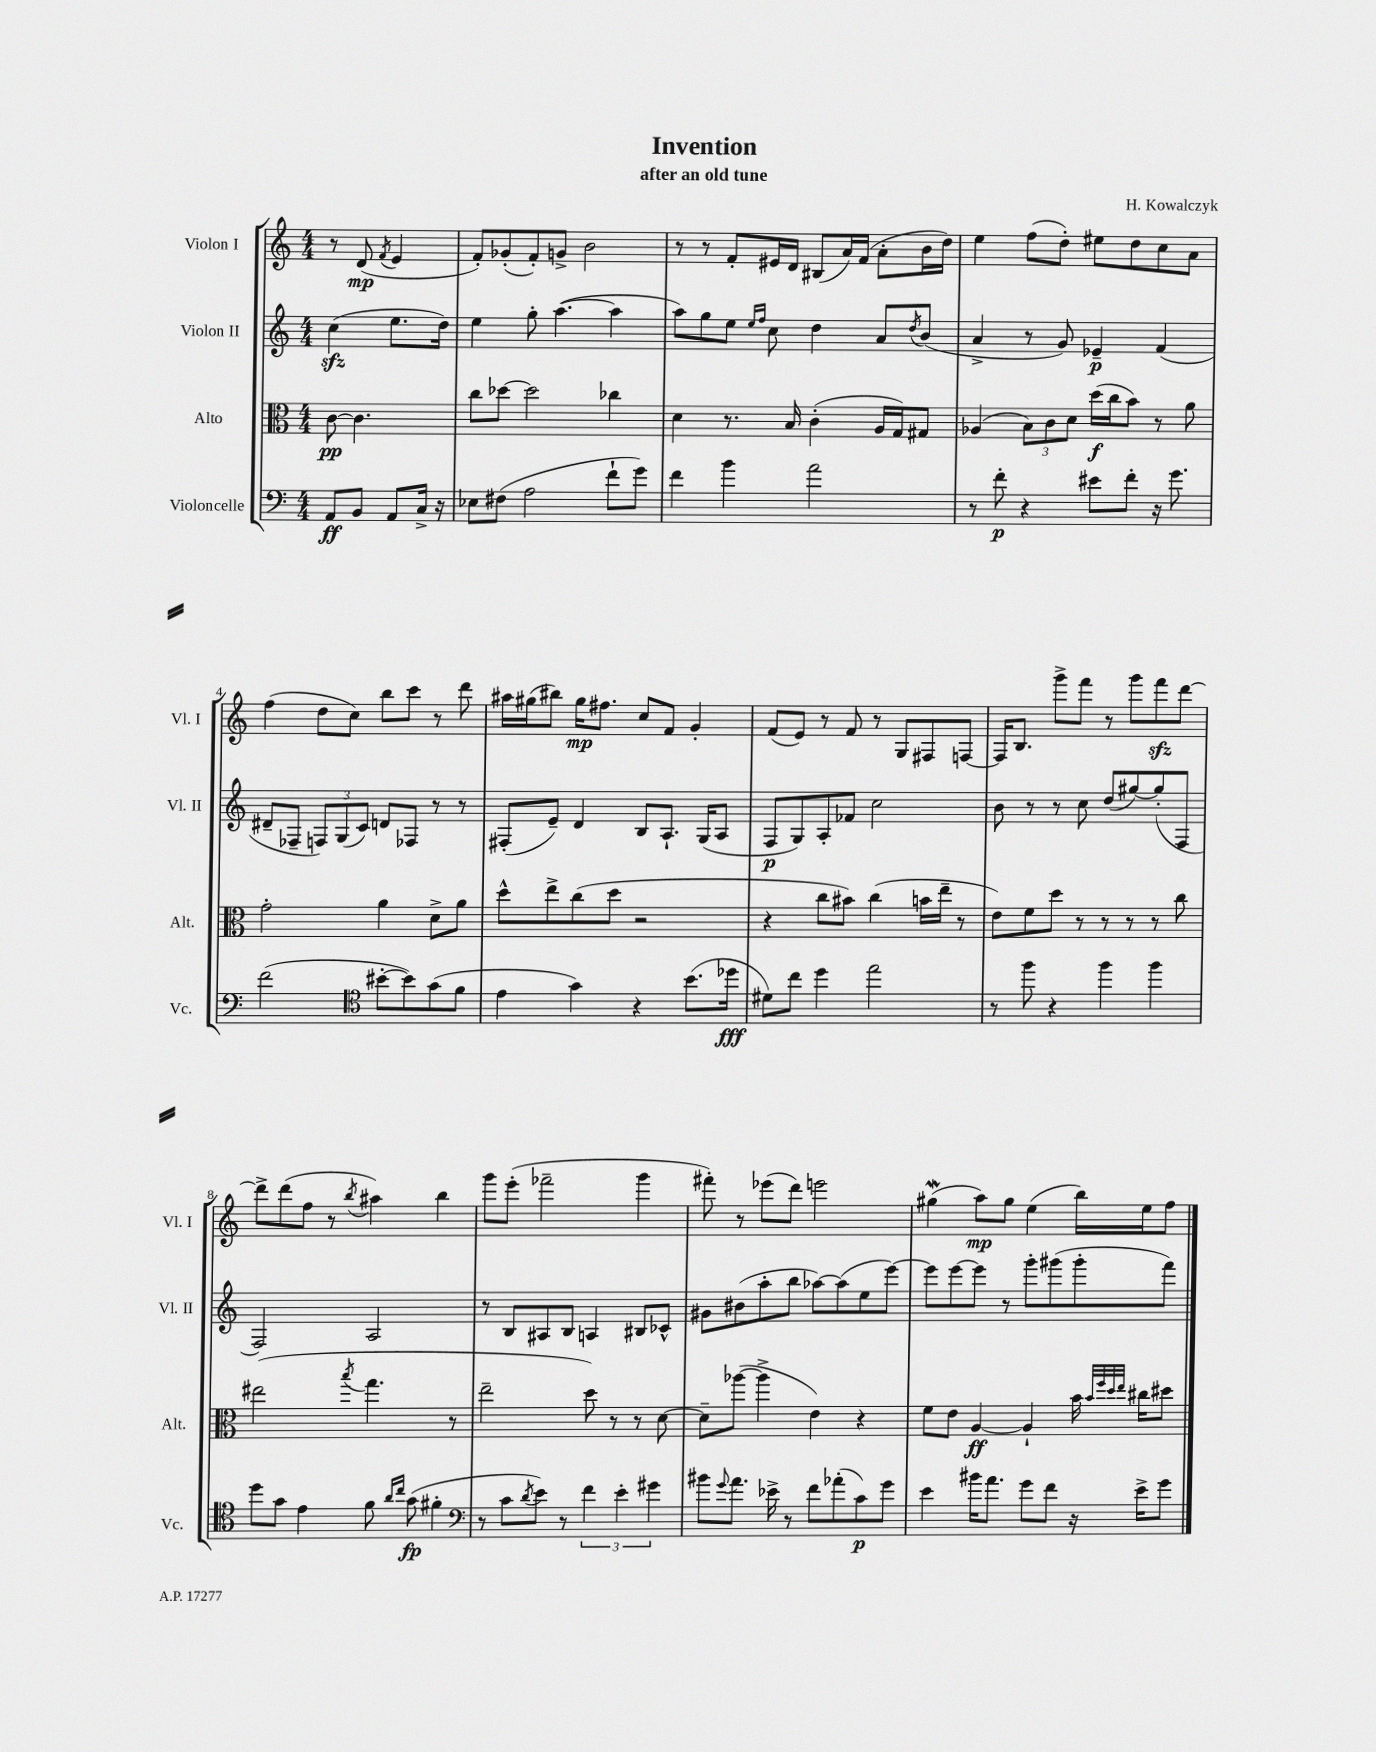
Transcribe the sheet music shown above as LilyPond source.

\header { title = "Invention" composer = "H. Kowalczyk" subtitle = "after an old tune" }
<<
\new StaffGroup <<
\new Staff = "s0" \with { instrumentName = "Violon I" shortInstrumentName = "Vl. I" } {
    \clef treble \key c \major \numericTimeSignature \time 4/4 \partial 2
    r8 d'8\mp( \acciaccatura { f'8 } e'4 |
    f'8-.) ges'8-.( f'8-.) g'8-> b'2 |
    r8 r8 f'8-. eis'16 d'16 bis8( a'16) f'16( a'8-. b'16 d''16) |
    e''4 f''8( d''8-.) eis''8 d''8 c''8 a'8 |
    f''4( d''8 c''8) b''8 c'''8 r8 d'''8 |
    ais''16 gis''16( bis''8) gis''16\mp fis''8. c''8 f'8 g'4-. |
    f'8( e'8) r8 f'8 r8 g8 fis8 f8~ |
    f16 b8. g'''8-> f'''8 r8 g'''8 f'''8\sfz d'''8~ |
    d'''8-> d'''8( f''8 r8 \acciaccatura { b''8 } ais''4) b''4 |
    g'''8 e'''8-.( fes'''2-- g'''4 |
    fis'''8-.) r8 ees'''8( d'''8) e'''2 |
    gis''4\mordent( a''8\mp) gis''8 e''4( b''16) e''16 f''8 \bar "|." |
}
\new Staff = "s1" \with { instrumentName = "Violon II" shortInstrumentName = "Vl. II" } {
    \clef treble \key c \major \numericTimeSignature \time 4/4 \partial 2
    c''4\sfz( e''8. d''16) |
    e''4 g''8-. a''4.~( a''4 |
    a''8) g''8 e''8 \grace { e''16 f''16 } c''8 d''4 a'8 \acciaccatura { d''8 } b'8( |
    a'4-> r8 g'8) ees'4--\p f'4( |
    dis'8-- fes8-- \tuplet 3/2 { f8) g8( c'8) } d'8 fes8 r8 r8 |
    fis8-.( e'8--) d'4 b8 a8.-! g16( a8 |
    f8\p g8) a8-. fes'8 c''2 |
    b'8 r8 r8 c''8 d''8( gis''8~) gis''8-.( f8 |
    f2) a2 |
    r8 b8 ais8 b8 a4 bis8 ces'8-^ |
    gis'8 bis'8( a''8-. b''8 aes''8~) aes''8( e''8 e'''8~) |
    e'''8 e'''8~ e'''8 r8 g'''8-. gis'''8( gis'''8-. f'''8) \bar "|." |
}
\new Staff = "s2" \with { instrumentName = "Alto" shortInstrumentName = "Alt." } {
    \clef alto \key c \major \numericTimeSignature \time 4/4 \partial 2
    c'8~\pp c'4. |
    c''8 des''8~ des''2 ces''4 |
    d'4 r8. b16 c'4-.( a16 g16) gis8 |
    aes4( \tuplet 3/2 { b8) c'8 d'8 } d''16\f( c''16 b'8) r8 a'8 |
    g'2-. a'4 d'8-> a'8 |
    d''8-^ e''8-> c''8( d''8 r2 |
    r4 c''8 bis'8) c''4( b'16 e''16-- r8 |
    e'8) f'8 d''8 r8 r8 r8 r8 c''8 |
    eis''2( \acciaccatura { b''8 } g''4. r8 |
    e''2-- d''8) r8 r8 d'8~ |
    d'8-- aes''8~( aes''4-> e'4) r4 |
    f'8 e'8 a4~\ff a4-! b'16 \grace { b'32 f''32 d''32 e''32 } cis''16 dis''8 \bar "|." |
}
\new Staff = "s3" \with { instrumentName = "Violoncelle" shortInstrumentName = "Vc." } {
    \clef bass \key c \major \numericTimeSignature \time 4/4 \partial 2
    a,8\ff b,8 a,8 c16-> r16 |
    ees8 fis8( a2 f'8-! g'8) |
    f'4 b'4 a'2 |
    r8 f'8-.\p r4 eis'8 f'8-. r16 g'8. |
    f'2( \clef tenor bis'8~-. bis'8) g'8( f'8 |
    e'4 g'4) r4 b'8.( des''16\fff |
    dis'8) c''8 d''4 e''2 |
    r8 f''8 r4 f''4 f''4 |
    d''8 g'8 e'4 f'8 \grace { a'16 c''16 } g'8\fp( fis'4-. |
    \clef bass r8 c'8 \acciaccatura { d'8 } e'8) r8 \tuplet 3/2 { f'4 e'4-. gis'4 } |
    bis'8 \appoggiatura { g'8 } a'8. ees'16-> r8 f'8 aes'8-.( c'8\p) g'8 |
    e'4 bis'16 a'8. g'8 f'8 r16 e'16-> g'8 \bar "|." |
}
>>
>>
